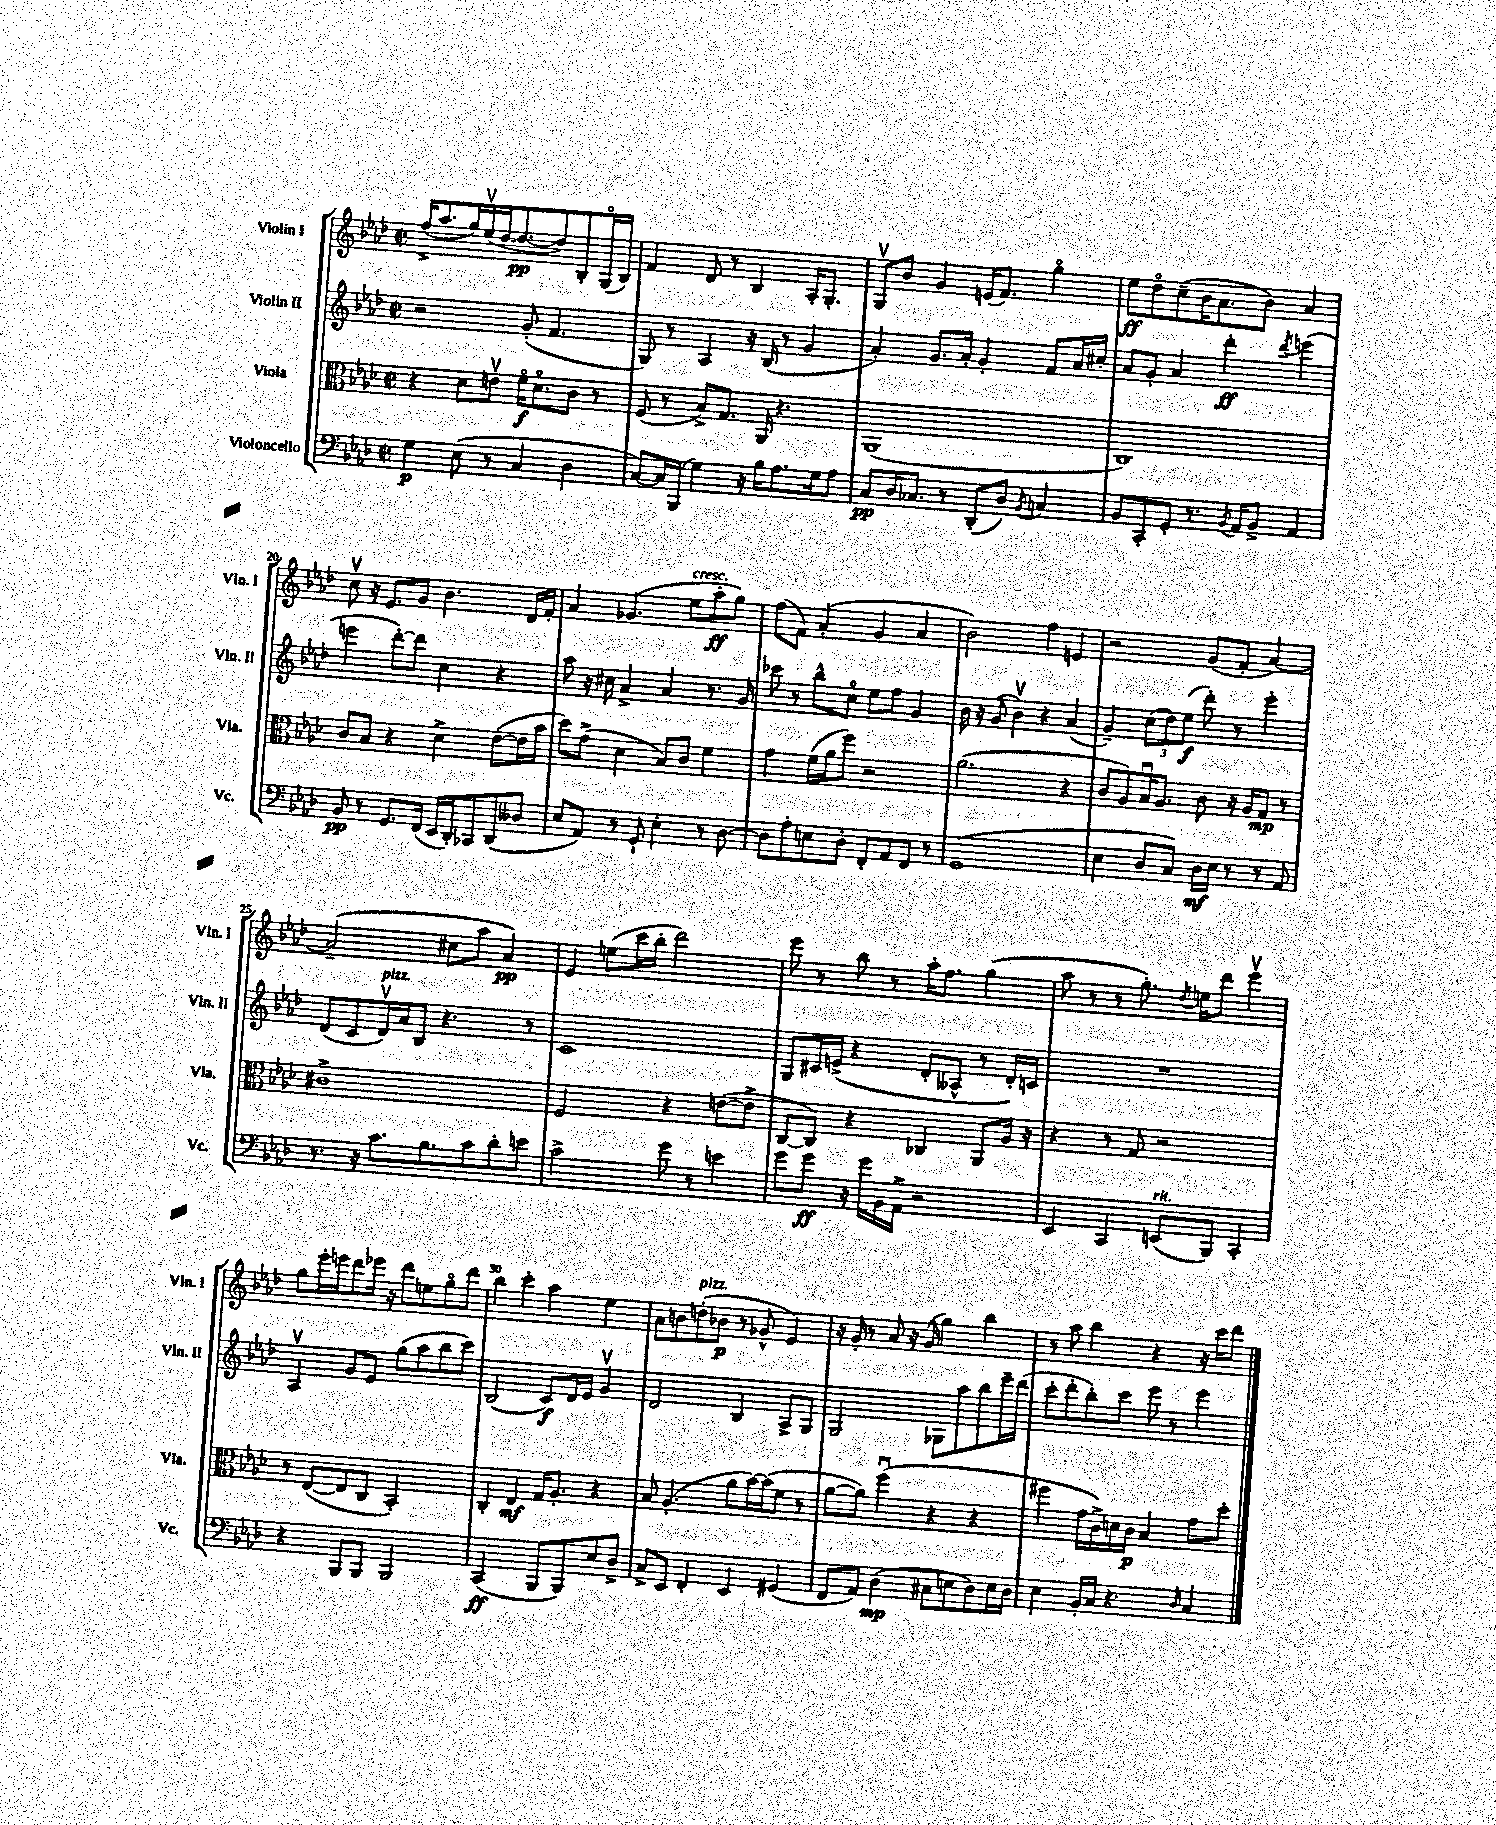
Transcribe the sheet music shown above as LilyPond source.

<<
\new StaffGroup <<
\new Staff = "s0" \with { instrumentName = "Violin I" shortInstrumentName = "Vln. I" } {
    \clef treble \key aes \major \defaultTimeSignature \time 2/2
    f''16->( aes''8. g''16) ees''16\upbow( des''16~ des''8.~\pp des''8) bes8-. g16\flageolet( bes16) |
    f'4 des'8 r8 bes4 aes16-. g8.-. |
    g8\upbow bes'8 g'4 e'16( f'8.) g''4\flageolet |
    ees''8\ff des''8\flageolet c''8--( bes'16 aes'8. bes'8) aes'4 |
    c''8\upbow r16 ees'8. g'8 bes'4. des'16 f'16-. |
    aes'4 ges'4.( ees''8^\markup { \italic "cresc." } aes''8-.\ff g''8) |
    f''8( f'8) aes'4-.( g'4 aes'4 |
    bes'2) f''4 e'4 |
    r2 g'8( f'8-. aes'4~) |
    aes'2--( cis''8 aes''8 aes'4\pp) |
    ees'4 e''8( c'''16 bes''16-. des'''2) |
    ees'''8 r8 bes''8 r8 aes''16-. f''8. g''4( |
    aes''8 r8 r8 g''8.-.) \acciaccatura { des''8 } e''16 des'''8 ees'''4\upbow |
    g''8 ees'''16-. e'''16 des'''8 ees'''16 r16 des'''8 e''8 g''8\flageolet des'''8 |
    bes''4 c'''4-. aes''4 ees''4 |
    aes'8 b'8 d''8-.^\markup { \italic "pizz." }( bes'8\p r8 ges'8-^ ees'4) |
    r16 g'16-. r8 aes'8 r16 g'16( g''4) bes''4 |
    r8 aes''8 bes''4 r4 r16 c'''16 des'''8 \bar "|." |
}
\new Staff = "s1" \with { instrumentName = "Violin II" shortInstrumentName = "Vln. II" } {
    \clef treble \key aes \major \defaultTimeSignature \time 2/2
    r2 g'8-.( f'4. |
    g8) r8 aes4 r16 bes16( r8 g'4 |
    aes'4-.) g'8. aes'16-. g'4-. f'8 aes'16 cis''16-. |
    aes'8 g'8-. aes'4 des'''4-.\ff \acciaccatura { des'''8 } e'''4( |
    e'''4 des'''8~-.) des'''8 c''4 r4 |
    aes''8 r16 cis''16 aes'4-> aes'4 r8. g'16 |
    ces'''8 r8 bes''8-^ c''8\flageolet ees''8 f''8 g'4 |
    bes'16 r16 g'8( bes'4\upbow) r4 aes'4( |
    g'4--) \tuplet 3/2 { c''8( des''8) ees''8\f( } des'''8-.) r8 ees'''4-. |
    des'8( c'8 des'16\upbow^\markup { \italic "pizz." }) aes'16 bes8 r4. r8 |
    c'1 |
    g8 cis'16 e'16->( r4 des'8-. aeses8-^ r8 des'16-.) c'16 |
    R1 |
    aes4\upbow g'8 ees'8 g''8( aes''8 bes''8 c'''8) |
    bes2( c'8\f) des'16 ees'16 g'4\upbow |
    des'2 bes4 aes8-> g8 |
    g2 ges8 aes''8 bes''8 ees'''16-- des'''16( |
    c'''8-. des'''8-. bes''8-.) c'''8 ees'''8 r8 ees'''4 \bar "|." |
}
\new Staff = "s2" \with { instrumentName = "Viola" shortInstrumentName = "Vla." } {
    \clef alto \key aes \major \defaultTimeSignature \time 2/2
    r4 des'8 e'8\upbow f'16\flageolet\f des'8.\flageolet c'8 r8 |
    f8( r8 bes8->) g8. aes,16 r4. |
    aes,1( |
    c1) |
    c'8 bes8 r4 des'4-> ees'8~( ees'16 bes'16 |
    des''8) g'8->( des'4 bes8) c'8 f'4 |
    g'4 f'16( aes'16 f''8) r2 |
    aes'2.( r4 |
    c'8 aes8) bes16\downbow aes8. c'8 r16 aes16 g8\mp r8 |
    cis'1-> |
    f2 r4 e'8~( e'8-> |
    c8~ c8) r4 ces4 aes,8 aes16 r16 |
    r4 r8 g8 r2 |
    r8 ees8~( ees8 c8 bes,2-.) |
    c4-. ees4\mf g16 aes8.-. r4 |
    bes8 aes4.-.( aes'8 bes'16~) bes'16( f'8 r8 |
    aes'8~ aes'8) f''4\downbow( r4 r4 |
    fis''4 g'16 c'16->) d'16 c'16\p bes4 g'8 des''8-. \bar "|." |
}
\new Staff = "s3" \with { instrumentName = "Violoncello" shortInstrumentName = "Vc." } {
    \clef bass \key aes \major \defaultTimeSignature \time 2/2
    g4\p ees8( r8 c4 des4 |
    c8~) c16 bes,,16( g4) r16 bes16 aes8. g16 aes8 |
    c8\pp des16 ces8. r8 des,8-.( des8) \acciaccatura { bes,8 } c4 |
    bes,8 c,8-. g,8-. r8. \acciaccatura { bes,8 } aes,16 bes,8-> aes,4 |
    bes,8\pp r8 g,8. f,16( ees,16 des,16-.) ces,8 des,8( deses8 |
    ees8 aes,8) r8 g,8-! ees4-. r8 des8~ |
    des8 aes8-. e8 des8-. f,8-. aes,8 f,8 r8 |
    g,1( |
    ees4 des8 c8) des16\mf ees16 r8 r8 aes,8 |
    r8. r16 c'8. bes8. c'8 des'8-. e'8 |
    c'2-> g'8 r8 e'4 |
    g'8 g'8\ff r16 g'16 bes,16 aes,16-> r2 |
    ees,4 c,4 e,8^\markup { \italic "rit." }( bes,,8) c,4-. |
    r4 bes,,8 bes,,8 bes,,2 |
    c,2\ff( bes,,8 bes,,8) ees8 des8-> |
    c8-> ees,8 f,4-. ees,4 gis,4( |
    f,8 aes,8) des4\mp( cis8 e8 des8) e16 des16 |
    ees4 bes,16-. c16 r4. \grace { des16 } c4 \bar "|." |
}
>>
>>
\layout { \context { \Score currentBarNumber = #16 \override BarNumber.break-visibility = ##(#f #t #t) barNumberVisibility = #(every-nth-bar-number-visible 5) } }
